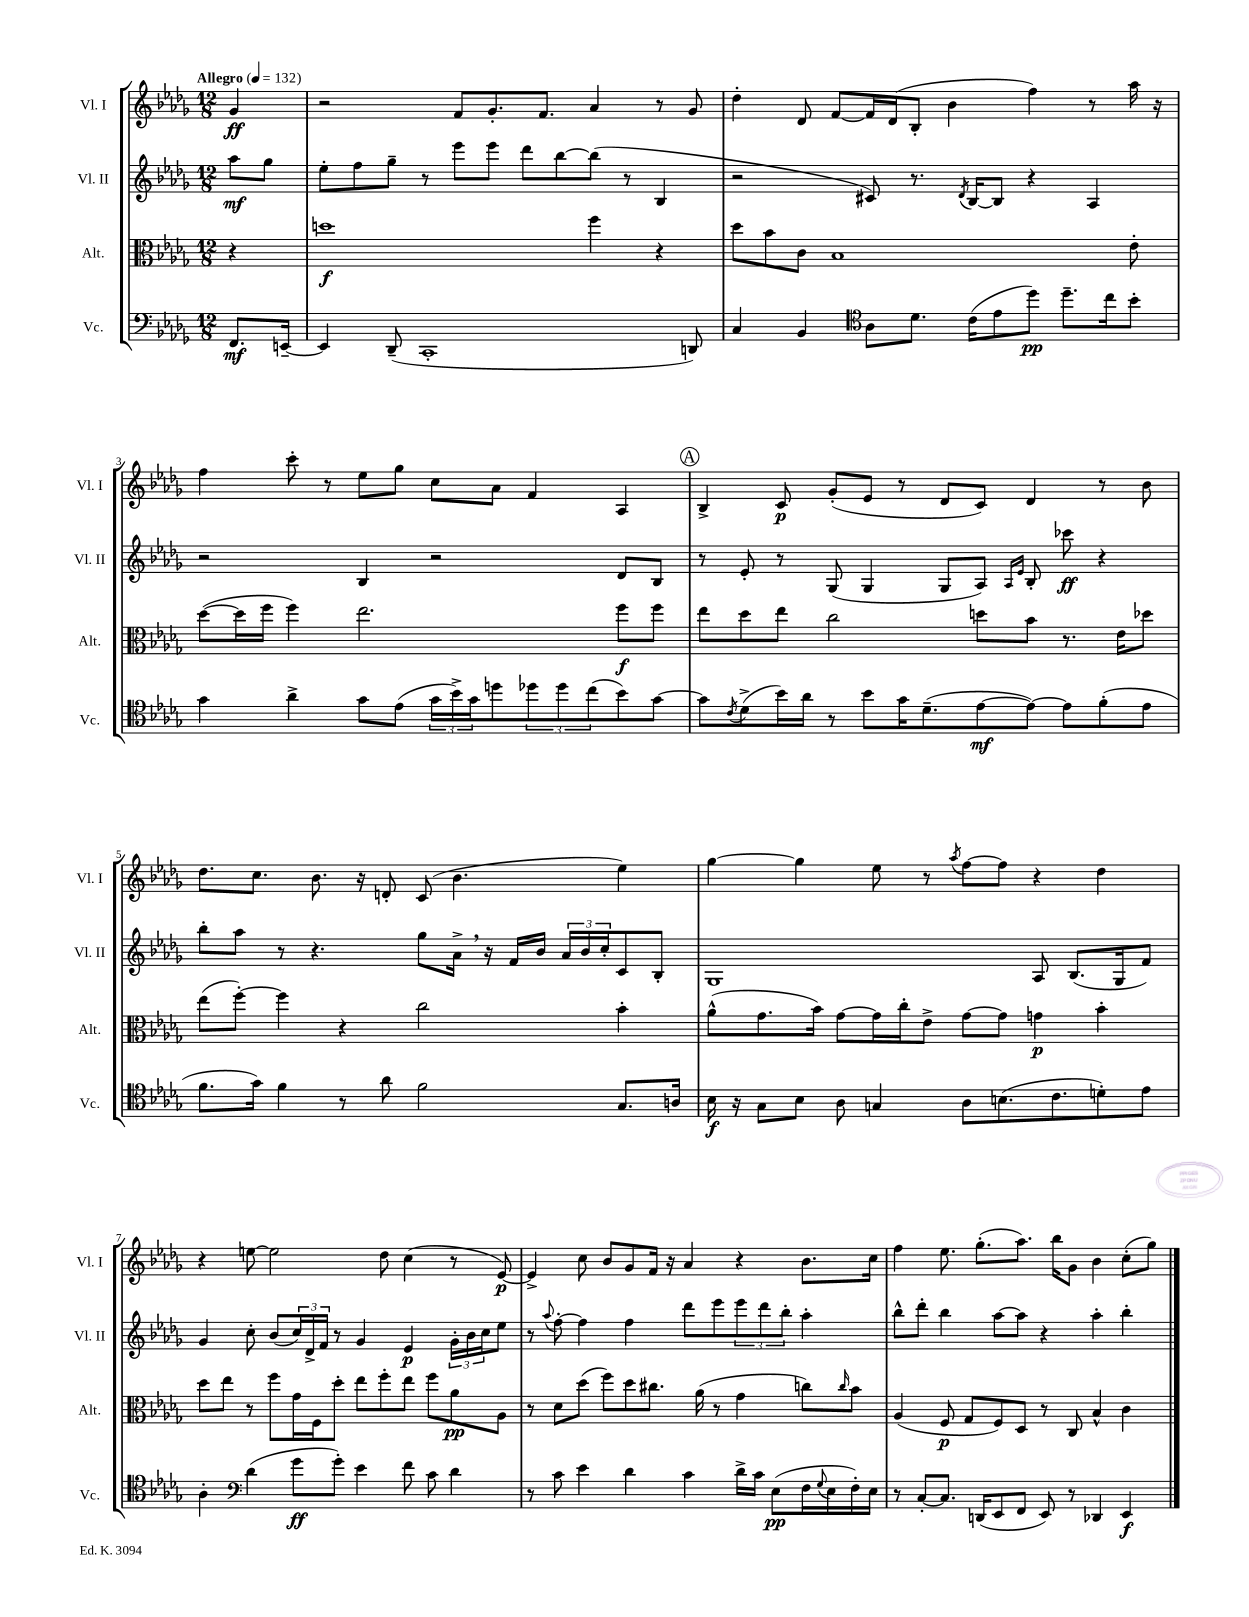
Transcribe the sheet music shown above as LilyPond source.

<<
\new StaffGroup <<
\new Staff = "s0" \with { instrumentName = "Vl. I" shortInstrumentName = "Vl. I" } {
    \clef treble \key des \major \numericTimeSignature \time 12/8 \partial 4 \tempo "Allegro" 4 = 132
    ges'4\ff |
    r2 f'8 ges'8.-. f'8. aes'4 r8 ges'8 |
    des''4-. des'8 f'8~ f'16 des'16( bes8-. bes'4 f''4) r8 aes''16 r16 |
    f''4 c'''8-. r8 ees''8 ges''8 c''8 aes'8 f'4 aes4 |
    \mark \markup { \circle "A" } bes4-> c'8\p ges'8-.( ees'8 r8 des'8 c'8) des'4 r8 bes'8 |
    des''8. c''8. bes'8. r16 d'8-. c'8( bes'4. ees''4) |
    ges''4~ ges''4 ees''8 r8 \acciaccatura { aes''8 } f''8~ f''8 r4 des''4 |
    r4 e''8~ e''2 des''8 c''4( r8 ees'8~\p) |
    ees'4-> c''8 bes'8 ges'8 f'16 r16 aes'4 r4 bes'8. c''16 |
    f''4 ees''8. ges''8.-.( aes''8.) bes''16 ges'8 bes'4 c''8-.( ges''8) \bar "|." |
}
\new Staff = "s1" \with { instrumentName = "Vl. II" shortInstrumentName = "Vl. II" } {
    \clef treble \key des \major \numericTimeSignature \time 12/8 \partial 4
    aes''8\mf ges''8 |
    ees''8-. f''8 ges''8-- r8 ees'''8 ees'''8 des'''8 bes''8~ bes''8( r8 bes4 |
    r2 cis'8) r8. \acciaccatura { des'8 } bes16~ bes8 r4 aes4 |
    r2 bes4 r2 des'8 bes8 |
    \mark \markup { \circle "A" } r8 ees'8-. r8 ges8( ges4 ges8 aes8) \grace { aes16 ees'16 } bes8-. ces'''8\ff r4 |
    bes''8-. aes''8 r8 r4. ges''8 aes'16-> \breathe r16 f'16 bes'16 \tuplet 3/2 { aes'16 bes'16 c''16-. } c'8 bes8-. |
    ges1 aes8 bes8.( ges16 f'8) |
    ges'4 c''8-. bes'8( \tuplet 3/2 { c''16) des'16-> f'16 } r8 ges'4 ees'4\p \tuplet 3/2 { ges'16-. bes'16 c''16 } ees''8 |
    r8 \appoggiatura { aes''8 } f''8~-. f''4 f''4 des'''8 ees'''8 \tuplet 3/2 { ees'''8 des'''8 bes''8-. } aes''4-. |
    bes''8-^ des'''8-. bes''4 aes''8~ aes''8 r4 aes''4-. bes''4-. \bar "|." |
}
\new Staff = "s2" \with { instrumentName = "Alt." shortInstrumentName = "Alt." } {
    \clef alto \key des \major \numericTimeSignature \time 12/8 \partial 4
    r4 |
    d''1\f f''4 r4 |
    des''8 bes'8 c'8 bes1 ees'8-. |
    des''8~( des''16 f''16 f''4) ees''2. f''8\f f''8 |
    \mark \markup { \circle "A" } ees''8 des''8 ees''8 c''2 d''8 bes'8 r8. ees'16 des''8 |
    ees''8( f''8~-.) f''4 r4 c''2 bes'4-. |
    aes'8-^( ges'8. bes'16) ges'8~ ges'16 c''16-. ees'8-> ges'8~ ges'8 g'4\p bes'4-. |
    des''8 ees''8 r8 f''8 ges'16 f16 des''8-. ees''8 f''8-. ees''8 f''8 aes'8\pp aes8 |
    r8 des'8 des''8( f''8) des''8 cis''8. aes'16( r8 ges'4 c''8) \grace { c''16 } bes'8 |
    aes4( f8\p ges8 f8) des8 r8 c8 bes4-^ c'4 \bar "|." |
}
\new Staff = "s3" \with { instrumentName = "Vc." shortInstrumentName = "Vc." } {
    \clef bass \key des \major \numericTimeSignature \time 12/8 \partial 4
    f,8.\mf e,16~-- |
    e,4 des,8--( c,1-. d,8) |
    c4 bes,4 \clef tenor aes8 des'8. c'16( ees'8 des''8\pp) des''8.-- c''16 bes'8-. |
    ges'4 aes'4-> ges'8 ees'8( \tuplet 3/2 { ges'16 bes'16->) ges'16 } d''8 \tuplet 3/2 { des''8 des''8 c''8( } bes'8) ges'8~ |
    \mark \markup { \circle "A" } ges'8 \acciaccatura { c'8 } des'8->( bes'16) aes'16 r8 bes'8 ges'16 des'8.--( ees'8~\mf ees'8~) ees'8 f'8-.( ees'8 |
    f'8. ges'16) f'4 r8 aes'8 f'2 ges8. a16 |
    bes16\f r16 ges8 bes8 aes8 g4 aes8 b8.( c'8. d'8-.) ees'8 |
    aes4-. \clef bass des'4( ges'8\ff ges'8-.) ees'4 f'8 c'8 des'4 |
    r8 c'8 ees'4 des'4 c'4 des'16-> c'16 ees8\pp( f16 \appoggiatura { ges8 } ees16 f16-.) ees16 |
    r8 c8~-. c8. d,16( ees,8 f,8 ees,8) r8 des,4 ees,4\f \bar "|." |
}
>>
>>
